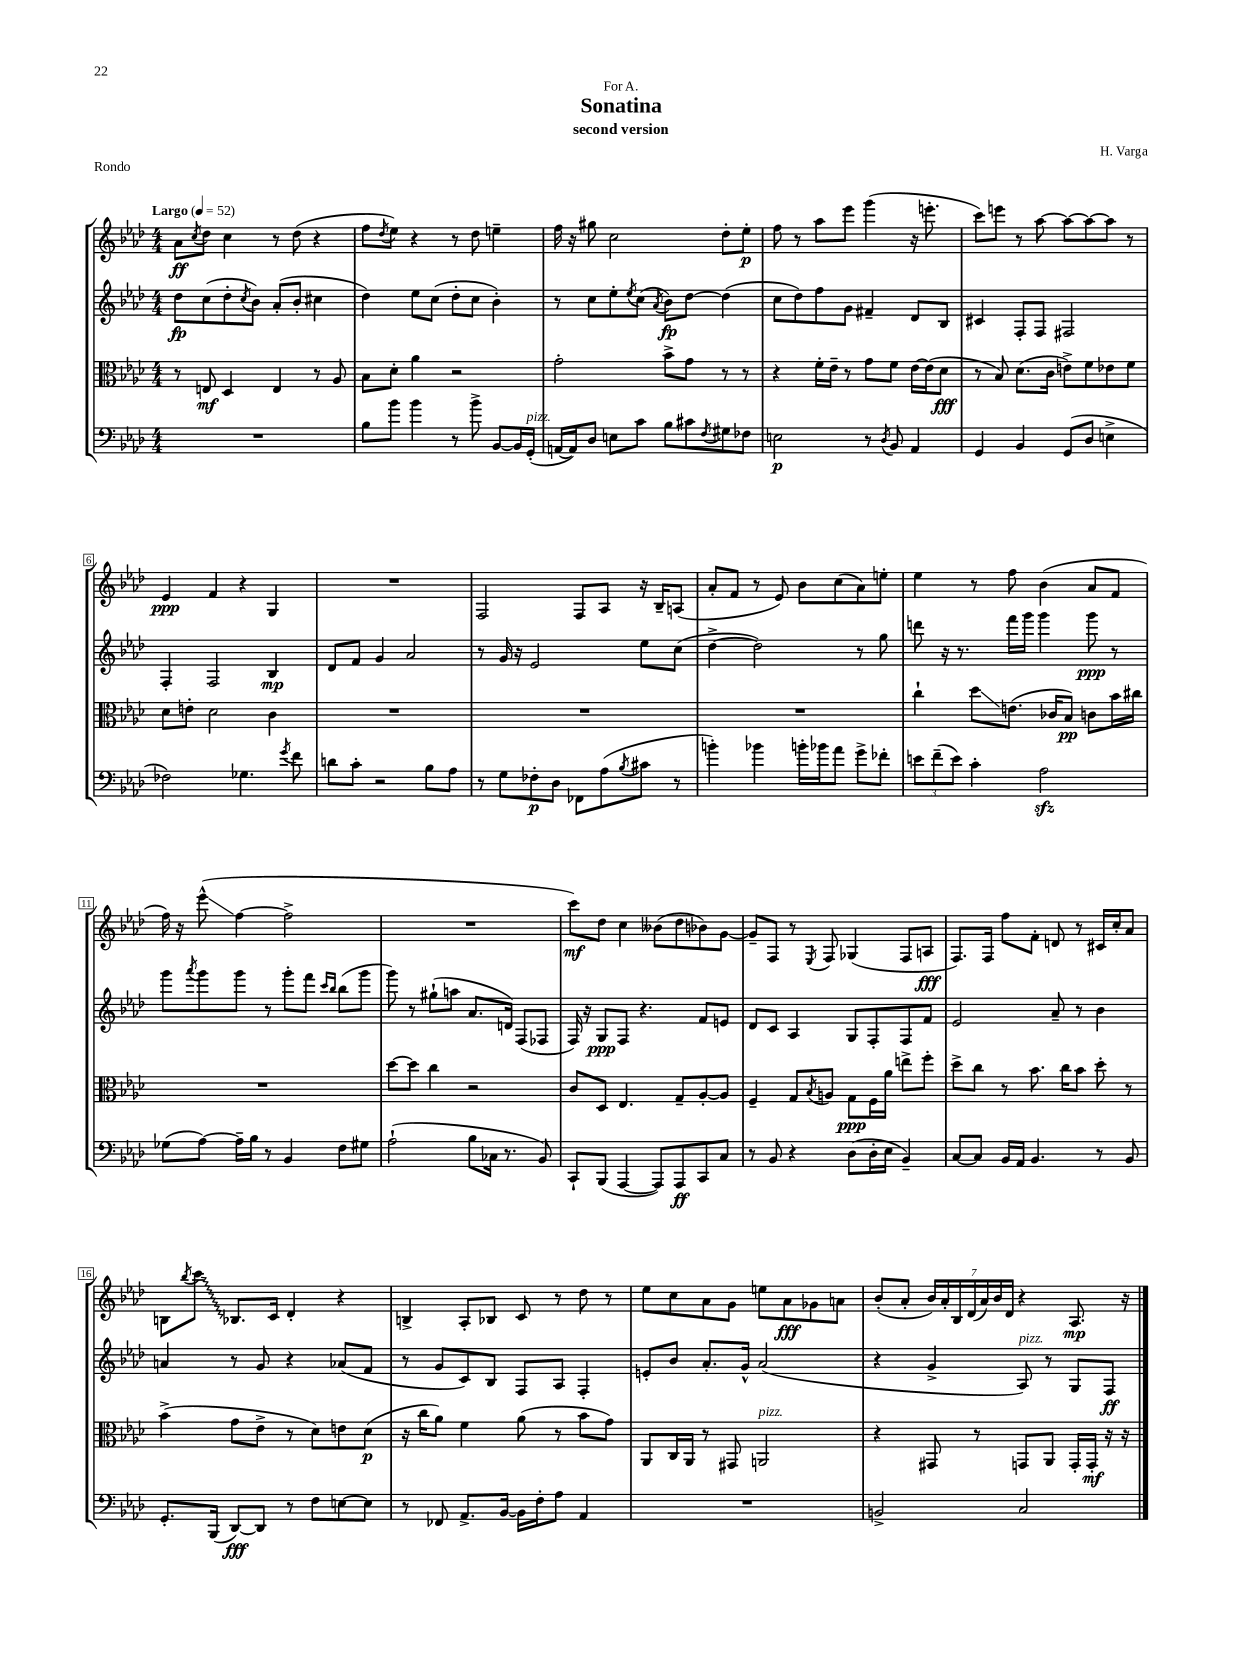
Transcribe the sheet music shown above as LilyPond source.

\header { title = "Sonatina" composer = "H. Varga" subtitle = "second version" dedication = "For A." piece = "Rondo" }
<<
\new StaffGroup <<
\new Staff = "s0" {
    \clef treble \key aes \major \numericTimeSignature \time 4/4 \tempo "Largo" 4 = 52
    aes'8\ff \acciaccatura { c''8 } des''8 c''4 r8 des''8( r4 |
    f''8 \acciaccatura { des''8 } ees''8) r4 r8 des''8 e''4-- |
    f''16 r16 gis''8 c''2 des''8-. ees''8-.\p |
    f''8 r8 aes''8 ees'''8 g'''4( r16 e'''8.-. |
    c'''8) e'''8 r8 aes''8~ aes''8~ aes''8~ aes''8 r8 |
    ees'4\ppp f'4 r4 g4 |
    R1 |
    f2 f8 aes8 r16 bes16-- a8( |
    aes'8-. f'8 r8 ees'8) bes'8 c''8( aes'8) e''8-. |
    ees''4 r8 f''8 bes'4( aes'8 f'8 |
    f''16) r16 ees'''8-^\glissando( f''4~ f''2-> |
    R1 |
    c'''8\mf) des''8 c''4 beses'8( des''8 bes'8) g'8~ |
    g'8-- f8 r8 \acciaccatura { ees8 } f8 ges4( f8 a8\fff |
    f8.) f16 f''8 f'8-. d'8 r8 cis'16 c''16-. aes'8 |
    b8 \acciaccatura { bes''8 } \once \override Glissando.style = #'zigzag c'''8\glissando bes8. c'16 des'4-. r4 |
    b4-> aes8-. bes8 c'8 r8 des''8 r8 |
    ees''8 c''8 aes'8 g'8 e''8 aes'8\fff ges'8 a'8 |
    bes'8-.( aes'8-. \tuplet 7/4 { bes'16) aes'16-. bes16 des'16( aes'16) bes'16 des'16 } r4 aes8.\mp r16 \bar "|." |
}
\new Staff = "s1" {
    \clef treble \key aes \major \numericTimeSignature \time 4/4
    des''8\fp c''8( des''8-. \acciaccatura { c''8 } bes'8) aes'8-.( bes'8-. cis''4 |
    des''4) ees''8 c''8( des''8-. c''8 bes'4-.) |
    r8 c''8 ees''8-. \acciaccatura { ees''8 } c''8( \acciaccatura { aes'8 } bes'8\fp) des''8~ des''4( |
    c''8 des''8) f''8 g'8 fis'4-- des'8 bes8 |
    cis'4 f8-. f8 fis2 |
    f4-. f2 bes4\mp |
    des'8 f'8 g'4 aes'2 |
    r8 g'16 r16 ees'2 ees''8 c''8( |
    des''4~-> des''2) r8 g''8 |
    d'''8 r16 r8. f'''16 g'''16 g'''4 g'''8\ppp r8 |
    g'''8 \acciaccatura { aes'''8 } g'''8 g'''8 r8 g'''8-. f'''8 \grace { c'''16 bes''16 } bes''8( g'''8 |
    g'''8) r8 gis''8-!( a''8 aes'8. d'16) f8( fes8 |
    f16) r16 g8\ppp f8 r4. f'8 e'8 |
    des'8 c'8 aes4 g8 f8-. f8 f'8 |
    ees'2 aes'8-- r8 bes'4 |
    a'4 r8 g'8 r4 aes'8( f'8 |
    r8 g'8 c'8) bes8 f8 aes8 f4-. |
    e'8-. bes'8 aes'8.-. g'16-^ aes'2( |
    r4 g'4-> aes8^\markup { \italic "pizz." }) r8 g8 f8\ff \bar "|." |
}
\new Staff = "s2" {
    \clef alto \key aes \major \numericTimeSignature \time 4/4
    r8 e8\mf des4 e4 r8 aes8 |
    bes8 des'8-. aes'4 r2 |
    g'2-. bes'8-> g'8 r8 r8 |
    r4 f'16-. ees'16-- r8 g'8 f'8 ees'16~ ees'16( des'8\fff |
    r8 bes8) des'8.( c'16 e'8->) f'8 ees'8 f'8 |
    des'8 e'8-. des'2 c'4 |
    R1 |
    R1 |
    R1 |
    c''4-! des''8\glissando e'8.( ces'16 bes8\pp) c'8 bes'16 cis''16 |
    R1 |
    des''8~ des''8 c''4 r2 |
    c'8 des8 ees4. g8-- aes8~-. aes8 |
    f4-- g8 \acciaccatura { bes8 } a8 g8\ppp f16 aes'16 e''8-> f''8-. |
    des''8-> c''8 r8 bes'8. c''16 bes'8 des''8-. r8 |
    bes'4->( g'8 ees'8-> r8 des'8) e'8 des'8\p( |
    r16 c''16 aes'8) f'4 aes'8( r8 bes'8 g'8) |
    aes,8 c16 aes,16 r8 gis,8 a,2^\markup { \italic "pizz." } |
    r4 gis,8 r8 g,8 aes,8 g,16-. g,16-.\mf r16 r16 \bar "|." |
}
\new Staff = "s3" {
    \clef bass \key aes \major \numericTimeSignature \time 4/4
    R1 |
    bes8 bes'8 bes'4 r8 bes'8-> bes,8~ bes,16 g,16-.^\markup { \italic "pizz." }( |
    a,16~ a,16) des8 e8 c'8 bes8 cis'8 \acciaccatura { f8 } gis8 fes8 |
    e2\p r8 \acciaccatura { des8 } bes,8 aes,4 |
    g,4 bes,4 g,8( des8 e4-> |
    fes2) ges4. \acciaccatura { g'8 } f'8 |
    d'8 c'8-. r2 bes8 aes8 |
    r8 g8 fes8-.\p des8 fes,8 aes8( \acciaccatura { bes8 } cis'8 r8 |
    b'4-.) bes'4 b'16-. bes'16 aes'8 g'8-> fes'8-. |
    \tuplet 3/2 { e'8 f'8--( e'8) } c'4-. aes2\sfz |
    ges8( aes8~) aes16-- bes16 r8 bes,4 f8 gis8 |
    aes2-!( bes8 ces16 r8. bes,8) |
    c,8-! bes,,8( aes,,4~ aes,,8) aes,,8\ff c,8 c8 |
    r8 bes,8 r4 des8( des16-. ees16 bes,4--) |
    c8~ c8 bes,16 aes,16 bes,4. r8 bes,8 |
    g,8.-. bes,,16( des,8~\fff) des,8 r8 f8 e8~ e8 |
    r8 fes,8 aes,8.-> bes,16~ bes,16 f16-. aes8 aes,4 |
    R1 |
    b,2-> c2 \bar "|." |
}
>>
>>
\layout { \context { \Score \override BarNumber.stencil = #(make-stencil-boxer 0.1 0.3 ly:text-interface::print) } }
